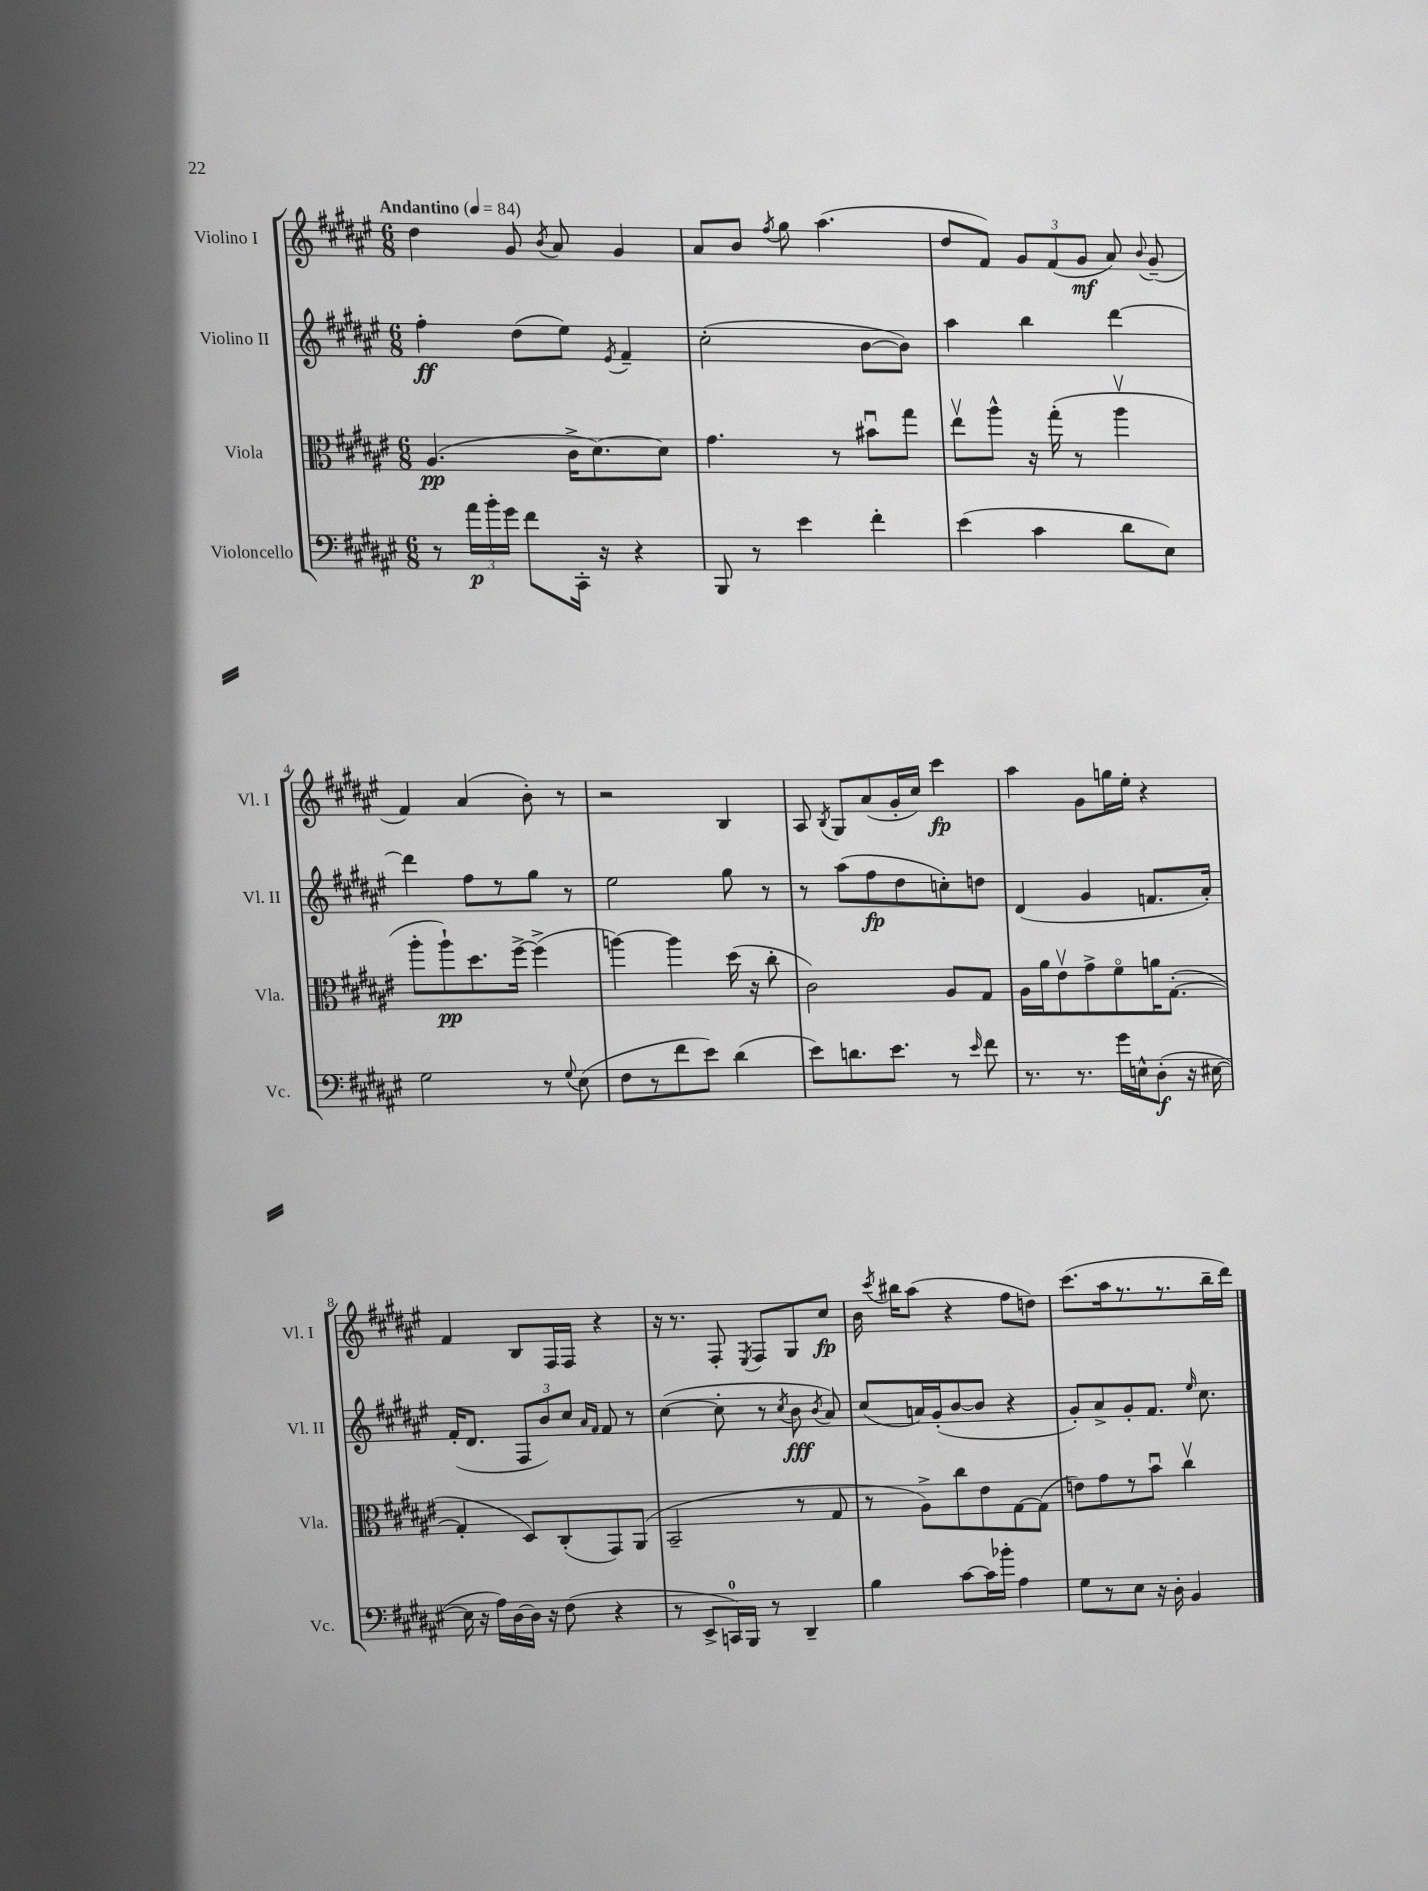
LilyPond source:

<<
\new StaffGroup <<
\new Staff = "s0" \with { instrumentName = "Violino I" shortInstrumentName = "Vl. I" } {
    \clef treble \key fis \major \numericTimeSignature \time 6/8 \tempo "Andantino" 4 = 84
    \autoBeamOff dis''4 gis'8 \acciaccatura { b'8 } ais'8 gis'4 |
    ais'8[ b'8] \acciaccatura { fis''8 } gis''8 ais''4.( |
    dis''8[ fis'8]) \tuplet 3/2 { gis'8[ fis'8( gis'8]\mf } ais'8) \appoggiatura { b'8 } gis'8--( |
    fis'4) ais'4( b'8-.) r8 |
    r2 b4 |
    ais8 \acciaccatura { b8 } gis8[ ais'8( gis'16-. cis''16]) cis'''4\fp |
    ais''4 gis'8[ g''16 eis''16]-. r4 |
    fis'4 b8[ fis16 fis16] r4 |
    r16 r8. fis8-. \acciaccatura { eis8 } fis8[ gis8 cis''8]\fp |
    b'16 \acciaccatura { cis'''8 } bis''16[ ais''8]( r4 fis''8[ d''8]) |
    cis'''8.[( ais''16 r8. r8. b''16-- dis'''16]) \bar "|." |
}
\new Staff = "s1" \with { instrumentName = "Violino II" shortInstrumentName = "Vl. II" } {
    \clef treble \key fis \major \numericTimeSignature \time 6/8
    \autoBeamOff fis''4-.\ff dis''8[( eis''8]) \acciaccatura { eis'8 } fis'4-- |
    cis''2-.( b'8[~ b'8]) |
    ais''4 b''4 dis'''4~ |
    dis'''4 fis''8[ r8 gis''8] r8 |
    eis''2 gis''8 r8 |
    r8 ais''8[( fis''8\fp dis''8 c''8-.) d''8] |
    dis'4( gis'4 f'8.[ ais'16]-.) |
    fis'16[-.( dis'8.] \tuplet 3/2 { fis8[ b'8) cis''8] } \grace { ais'16[ fis'16] } fis'8 r8 |
    cis''4~( cis''8-. r8 \acciaccatura { cis''8 } b'8\fff \acciaccatura { b'8 } ais'8) |
    cis''8[( a'16) gis'16-.( b'8~ b'8] r4 |
    gis'8[-.) ais'8-> gis'8-. fis'8.] \grace { eis''16 } cis''8. \bar "|." |
}
\new Staff = "s2" \with { instrumentName = "Viola" shortInstrumentName = "Vla." } {
    \clef alto \key fis \major \numericTimeSignature \time 6/8
    \autoBeamOff ais4.\pp( cis'16[-> dis'8.~) dis'8] |
    gis'4. r8 bis'8[\downbow gis''8] |
    eis''8[\upbow ais''8]-^ r16 gis''16-.( r8 ais''4\upbow |
    ais''8[-. ais''8-!\pp) dis''8. fis''16]~-> fis''4->( |
    a''4~) a''4 dis''16( r16 cis''8-. |
    cis'2) ais8[ gis8] |
    ais16[ ais'16 eis'8\upbow gis'8-> fis'8\flageolet a'16 gis8.]~-.( |
    gis4-. dis8[) cis8-.( gis,8) ais,8]( |
    b,2-- r8 gis8 |
    r8 ais8[->) cis''8 eis'8 gis8~ gis8]( |
    e'8[) gis'8 r8 b'8]\downbow cis''4\upbow \bar "|." |
}
\new Staff = "s3" \with { instrumentName = "Violoncello" shortInstrumentName = "Vc." } {
    \clef bass \key fis \major \numericTimeSignature \time 6/8
    \autoBeamOff r8 \tuplet 3/2 { ais'16[\p b'16-. gis'16] } fis'8[ cis,16]-. r16 r4 |
    b,,8 r8 eis'4 fis'4-. |
    eis'4( cis'4 dis'8[ eis8]) |
    gis2 r8 \appoggiatura { gis8 } eis8( |
    fis8[ r8 fis'8 eis'8]) dis'4( |
    eis'8[) d'8. eis'8.] r8 \grace { eis'16 } fis'8 |
    r8. r8. gis'16[ e16-^ dis8]-.\f( r16 eis16~ |
    eis16 r16 ais16[) dis16~ dis16] r16 fis8( r4 |
    r8 eis,8[-> c,16-0) b,,16] r8 dis,4-- |
    b4 cis'8[~ cis'16 bes'16]-. ais4 |
    gis8[ r8 eis8] r16 dis16-. b,4 \bar "|." |
}
>>
>>
